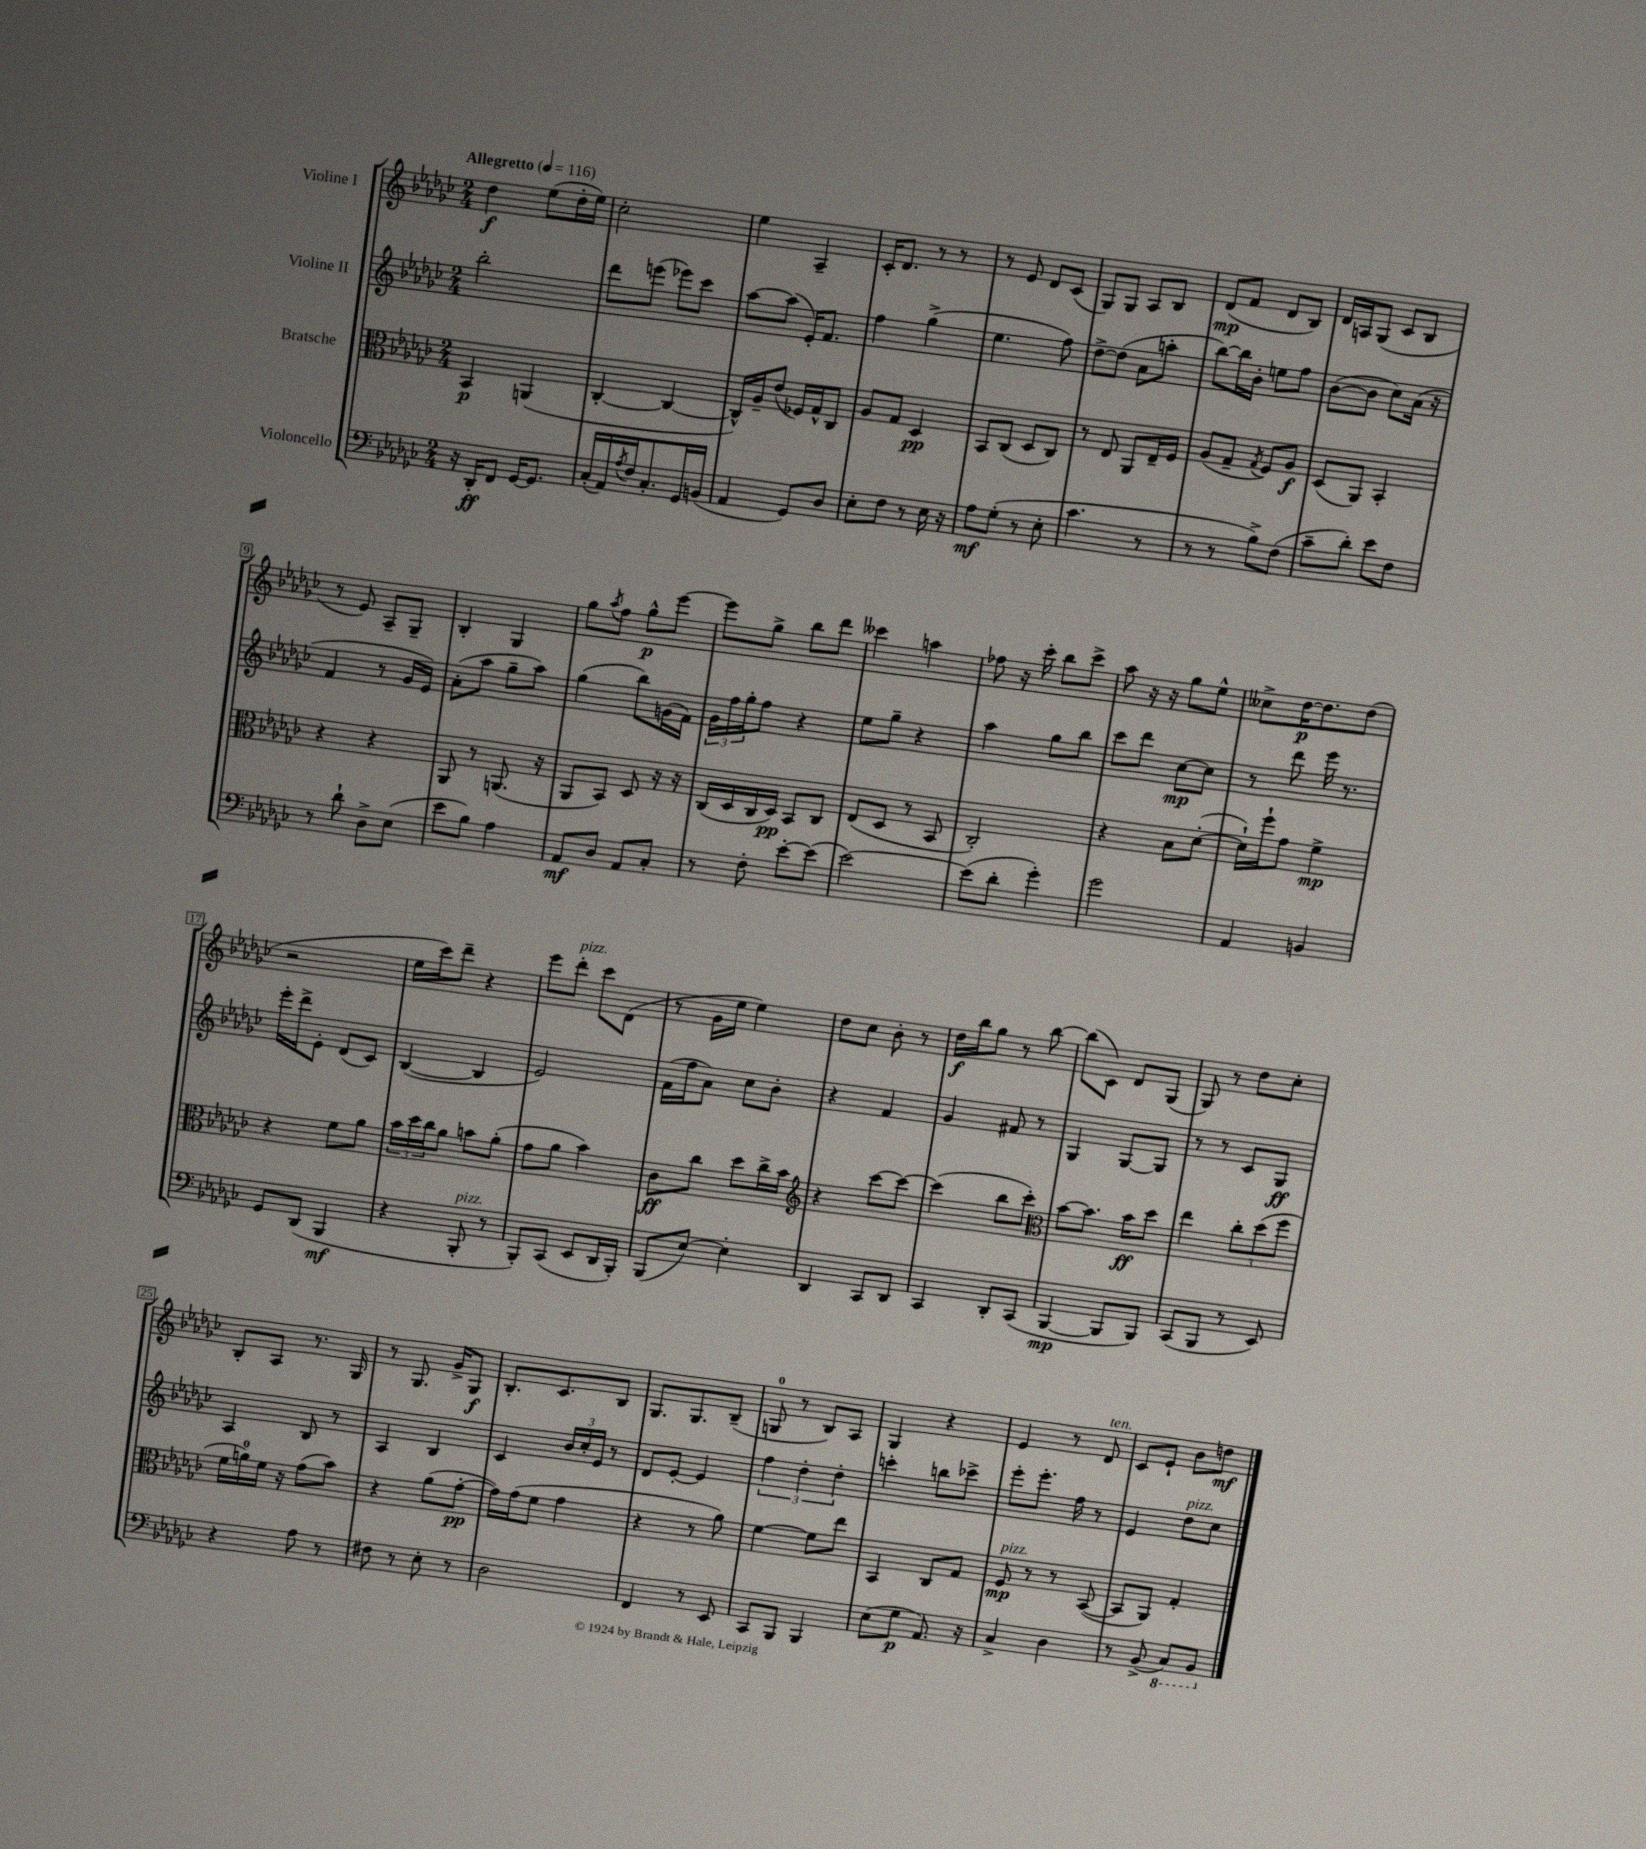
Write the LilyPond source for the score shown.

<<
\new StaffGroup <<
\new Staff = "s0" \with { instrumentName = "Violine I" } {
    \clef treble \key ges \major \numericTimeSignature \time 2/4 \tempo "Allegretto" 4 = 116
    des''4\f ees''8( des''16-. ees''16) |
    ces''2-. |
    ees''4 aes4-- |
    ces'16-. des'8. r8 r8 |
    r8 ees'8 des'8 ces'8( |
    ges8) ges8 aes8 bes8 |
    des'8\mp( f'8 des'8 bes8) |
    des'16 a16 ges8( ces'8 bes8 |
    r8 ees'8) aes8-- ges8-- |
    bes4-. ges4 |
    ges''8 \acciaccatura { aes''8 } f''8 ges''8-^\p ees'''8~ |
    ees'''8 ges''8-> bes''8 des'''8 |
    ceses'''4 a''4 |
    fes''8 r16 ces'''16-. bes''8 ces'''8-> |
    aes''8 r16 r16 ges''8 ees''8-^ |
    ceses''8-> des''16~\p des''8. des''8( |
    r2 |
    ees''16 ces'''16) des'''8-- r4 |
    ees'''8 des'''8-.^\markup { \italic "pizz." } ces'''8 des'8( |
    r8 ges'16 ees''16 ees''4) |
    des''8 ces''8 bes'8-. r8 |
    des''16\f bes''16 ges''8 r8 bes''8~ |
    bes''8( ces'8) des'8 ges8( |
    ges8) r8 des''8 ces''8-. |
    bes8-. aes8 r8. ges16 |
    r8 ges8. ges'16-> ges8\f |
    bes8.-. ces'8. bes8 |
    ges8. ges8. bes8--( |
    g8-0 r8 bes8) aes8 |
    ges4 r4 |
    ees'4 r8 des'8^\markup { \italic "ten." } |
    ces'8 ees'8-! bes'8 d''8\mf \bar "|." |
}
\new Staff = "s1" \with { instrumentName = "Violine II" } {
    \clef treble \key ges \major \numericTimeSignature \time 2/4
    bes''2-. |
    des'''8 e'''8( ees'''8) ces'''8 |
    aes''8~ aes''8( ees'16-.) f'8. |
    f''4 ges''4->( |
    ees''4. f''8) |
    des''8~-> des''8( aes'8 a''8-. |
    bes''8~) bes''16 bes'16-. e''8 f''8 |
    bes'8~( bes'8 ces''8) aes'16( r16 |
    f'4 r8 ges'16 ees'16) |
    aes'8-.( aes''8 ges''8-- aes''8) |
    ges''4( bes''8) g'16( f'16) |
    \tuplet 3/2 { ges'16 f''16 ges''16-. } f''8 r4 |
    ees''8 ges''8-- r4 |
    aes''4 ges''8 bes''8 |
    ces'''8 des'''8 ces''8~\mp ces''8 |
    r8 des'''8 ees'''16 r8. |
    ees'''16-. des'''16-> ees'8-. des'8( ces'8) |
    bes4~( bes4 |
    ees'2) |
    f'16( f''16 aes'8) ces''8 bes'8-. |
    r4 f'4 |
    ges'4 fis'8 r8 |
    ges4 ges8~ ges8 |
    r8 r8 ces'8 ges8\ff |
    aes4 bes8 r8 |
    aes4 bes4 |
    ces'4 \tuplet 3/2 { bes'16 ces''16-. ees'16 } r8 |
    des'8 ees'8~-. ees'4 |
    \tuplet 3/2 { f''4 des''4-. des''4-. } |
    c'''4-. b''8 ces'''8-> |
    ees'''8-. ees'''8.-. f''16 r8 |
    ees'4 des''8^\markup { \italic "pizz." } ces''8 \bar "|." |
}
\new Staff = "s2" \with { instrumentName = "Bratsche" } {
    \clef alto \key ges \major \numericTimeSignature \time 2/4
    bes,4\p a,4( |
    ces4~-. ces4~ |
    ces16-^) aes16-- ees'8( fes16) ges16-^ ces8 |
    aes8 ges8 des4\pp |
    bes,8 ces8( des8 ces8) |
    r8 ees8 aes,8 ees16-- f16 |
    aes8( ges8-- \acciaccatura { ges8 } f8) aes8\f |
    des8( aes,8) bes,4-. |
    r4 r4 |
    aes,8 r8 a,8.( r16 |
    aes,8 bes,8) des8 r16 r16 |
    ces16( des16 ces16 des16\pp) bes,8 ces8 |
    ees8( des8 r8 bes,8 |
    ces2-.) |
    r4 bes8 des'8~-.( |
    des'16-!) f''16-! ges'8 f'4->\mp |
    r4 f'8 aes'8 |
    \tuplet 3/2 { bes'16 des''16 ces''16 } aes'8 b'8 aes'8-.( |
    ges'8 aes'8 bes'4) |
    ces'8\ff ces''8 des''8 ces''16-> bes'16 |
    \clef treble r4 ces'''8~ ces'''8~ |
    ces'''4( bes''8 ces'''8-.) |
    \clef alto bes'8~ bes'8. bes'16\ff des''8 |
    ees''4 \tuplet 3/2 { ces''8-. des''8( f''8 } |
    f'16 a'16-0) f'16 r16 ges'8( bes'8) |
    r4 aes'8( ges'8~-.\pp |
    ges'16) ges'16( f'8 ges'4 |
    r4 r8 aes'8) |
    f'4~ f'8 ees''8 |
    bes,4 ces8 ges8 |
    f8\mp^\markup { \italic "pizz." } r8 r8 bes,8~( |
    bes,8 aes,8) ges4-. \bar "|." |
}
\new Staff = "s3" \with { instrumentName = "Violoncello" } {
    \clef bass \key ges \major \numericTimeSignature \time 2/4
    r16 des,16-.\ff f,8 ges,16~ ges,8. |
    ces16-.( aes,16) \acciaccatura { aes8 } f16 ces8.-. ges,16 b,16( |
    aes,4 ges,8) des8 |
    ees8-. f8 r8 ees16 r16 |
    aes8\mf ges8-.( r8 ees8-. |
    ces'4. r8 |
    r8 r8 bes8->) f8( |
    ces'8-- des'8-.) ees'8 f8 |
    r8 des'8-! des8-> ees8( |
    ees'8 bes8) aes4 |
    aes,8\mf des8 aes,8 ces8-. |
    r8 f8-. ees'8~-. ees'8( |
    ees'2~) |
    ees'8( des'8-. ges'4-.) |
    ges'2 |
    aes,4 b,4 |
    ges,8 des,8( bes,,4\mf |
    r4 bes,,8-.^\markup { \italic "pizz." } r8 |
    bes,,8-.) ces,8( ees,8 des,16 bes,,16-.) |
    bes,,8( ees8~) ees4-. |
    des,4 ces,8 des,8 |
    ces,4 des,8-. ces,8( |
    bes,,4~\mp bes,,8 bes,,8) |
    ces,8( bes,,8 r8 ees,8) |
    r4 aes8 r8 |
    fis8 r8 ees8-. r8 |
    des2 |
    f,4 r8 ees,8 |
    ces,8 bes,,8 bes,,4 |
    ees8( ges8\p aes,8.) r16 |
    ces4-> des4 |
    r8 bes,8->( \ottava #-1 ces,8) bes,,8 \ottava #0 \bar "|." |
}
>>
>>
\layout { \context { \Score \override BarNumber.stencil = #(make-stencil-boxer 0.1 0.3 ly:text-interface::print) } }
